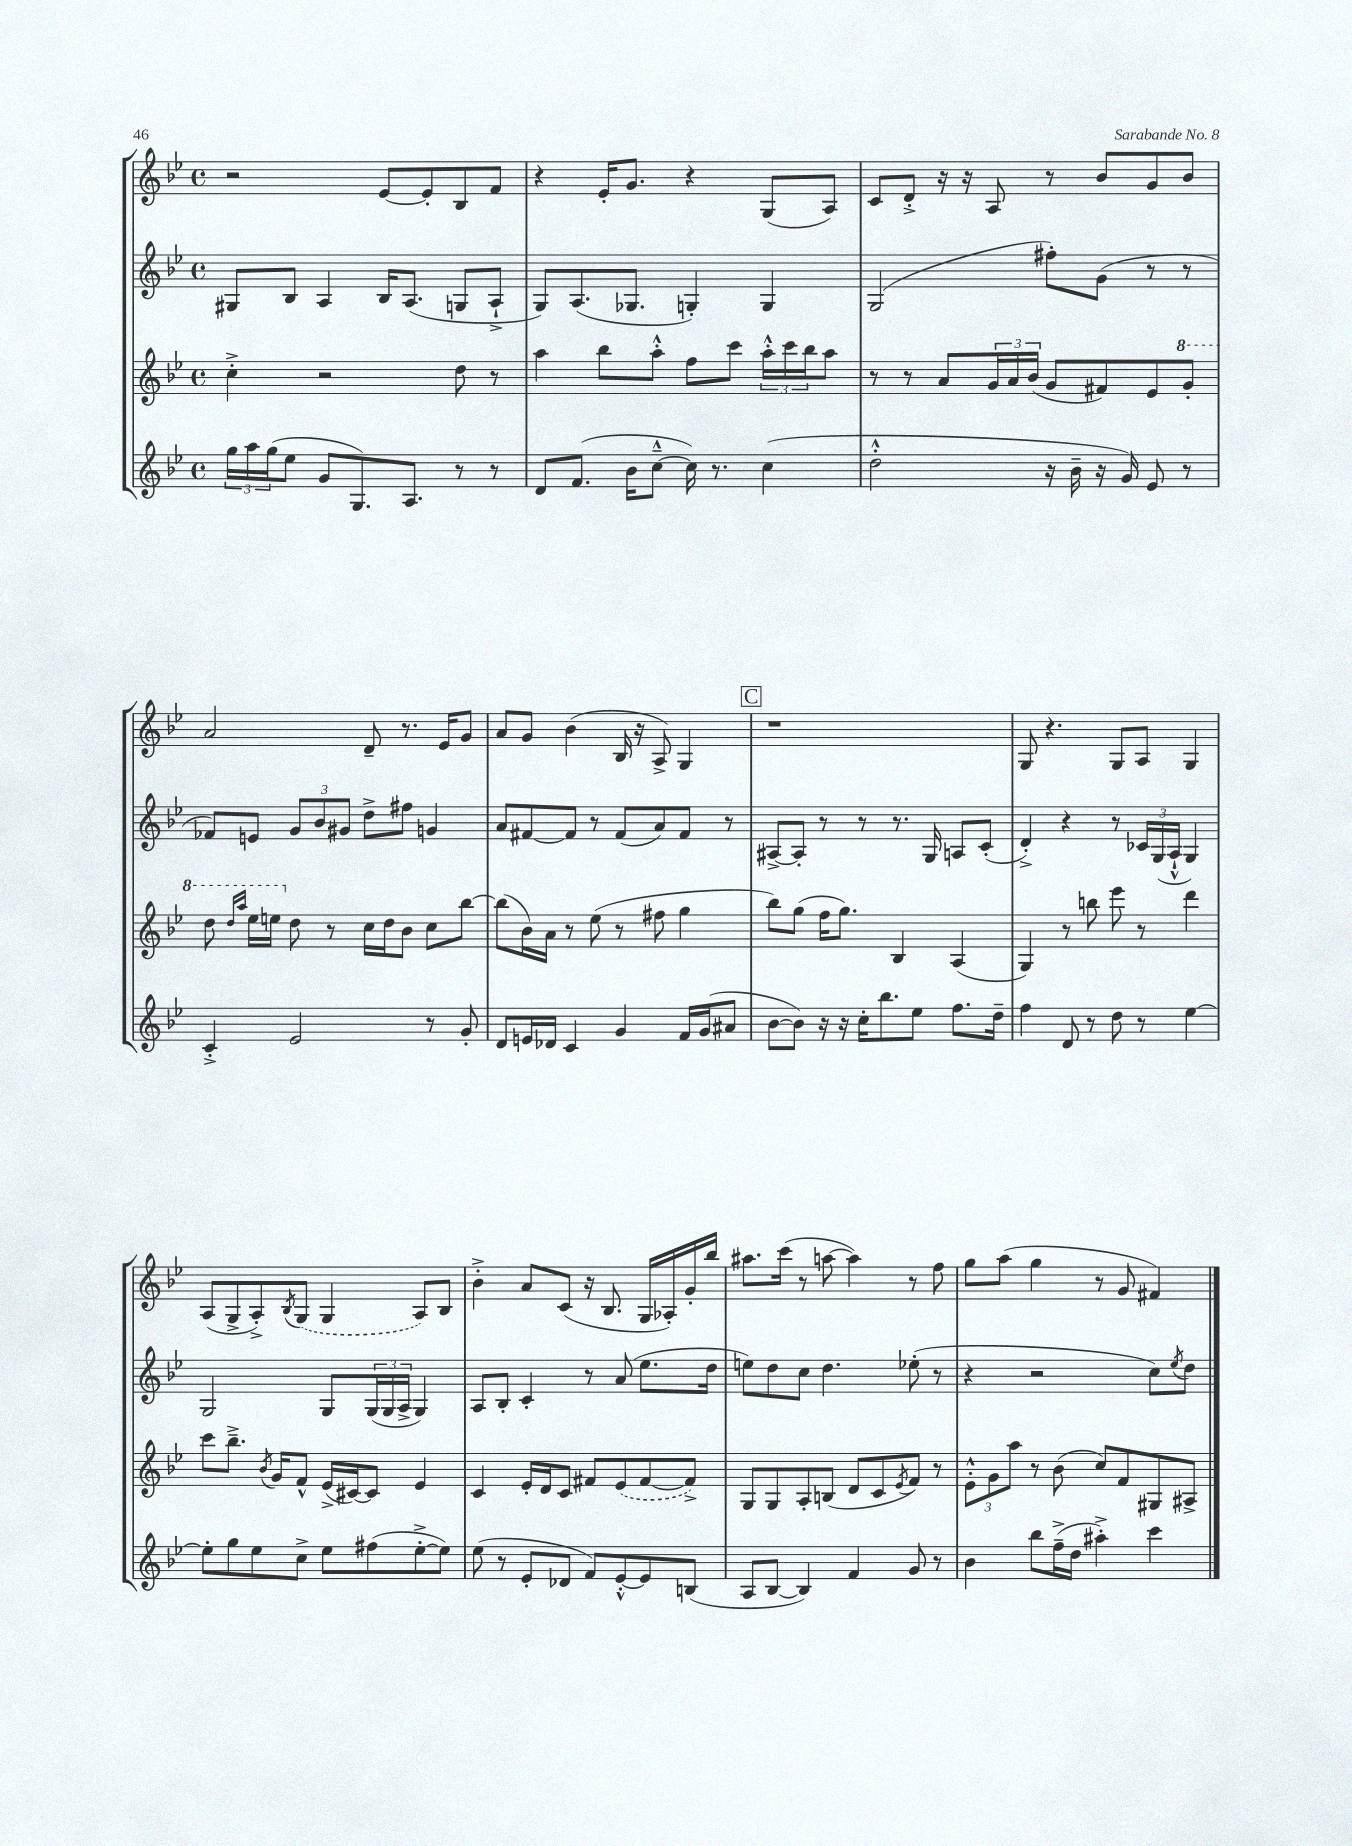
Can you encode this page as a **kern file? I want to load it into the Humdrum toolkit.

**kern	**kern	**kern	**kern
*staff4	*staff3	*staff2	*staff1
*clefG2	*clefG2	*clefG2	*clefG2
*k[b-e-]	*k[b-e-]	*k[b-e-]	*k[b-e-]
*M4/4	*M4/4	*M4/4	*M4/4
*met(c)	*met(c)	*met(c)	*met(c)
24gg\LL	4cc'^\	8G#/L	2r
24aa\	.	.	.
(24gg\J	.	.	.
8ee-\J	.	8B-/J	.
8g/L	2r	4A/	.
8.G/)	.	.	.
.	.	16B-/LK	[8e-/L
8.A/J	.	(8.A/J	.
.	.	.	8e-'/]
8r	8dd\	8G/L	8B-/
8r	8r	8A`^/J	8f/J
=	=	=	=
8d/L	4aa\	8G/L)	4r
(8.f/J	.	(8.A/	.
.	8bb-\L	.	16e-'/LK
16b-\LK	.	8.G-/J	8.g/J
[8cc~^^\J	8aa'^^\J	.	.
16cc\])	8ff\L	4G'/)	4r
8.r	.	.	.
.	8ccc\J	.	.
(4cc\	24aa'^^\LL	4G/	(8G/L
.	24ccc\	.	.
.	24bb-\J	.	.
.	8aa\J	.	8A/J)
=	=	=	=
2dd'^^\	8r	(2G/	8c/L
.	8r	.	8d'^/J
.	8a/L	.	16r
.	.	.	16r
.	24g/L	.	8A/
.	24a/	.	.
.	(24b-/JJ	.	.
16r	8g/L	8ff#'\L)	8r
16b-~\	.	.	.
16r	8f#/)	(8g\J	8b-/L
16g/)	.	.	.
8e-/	8e-/	8r	8g/
8r	8gg'/J	8r	8b-/J
=	=	=	=
4c'^/	8ddd\	8f-/L)	2a/
.	16qqddd/LL	.	.
.	16qqaaa/JJ	.	.
.	16eee-\LL	8e/J	.
.	16eee\JJ	.	.
2e-/	8dd\	12g/L	.
.	.	12b-/	.
.	8r	.	.
.	.	12g#/J	.
.	16cc\LL	8dd^\L	8d~/
.	16dd\J	.	.
.	8b-\J	8ff#\J	8.r
8r	8cc\L	4g/	.
.	.	.	16e-/LK
8g'/	[8bb-\J	.	8g/J
=	=	=	=
8d/L	(8bb-\]L	8a/L	8a/L
16e/L	16b-\L)	[8f#/	8g/J
16d-/JJ	16a\JJ	.	.
4c/	8r	8f#/]J	(4b-\
.	(8ee-\	8r	.
4g/	8r	(8f#/L	16B-/
.	.	.	16r
.	8ff#\	8a/)	8A^/)
16f/LL	4gg\	8f#/J	4G/
(16g/J	.	.	.
8a#/J	.	8r	.
=	=	=	=
[8b-\L	8bb-\L)	[8A#^/L	1r
8b-\]J)	(8gg\J	8A#'/]J	.
16r	16ff\LK	8r	.
16r	8.gg\J)	.	.
16cc'\LK	.	8r	.
8.bb-\	.	.	.
.	4B-/	8.r	.
8ee-\J	.	.	.
.	.	16G/	.
8.ff\L	(4A/	8A/L	.
.	.	(8c'/J	.
16dd~\Jk	.	.	.
=	=	=	=
4ff\	4G/)	4d'^/)	8G/
.	.	.	4.r
8d/	8r	4r	.
8r	8bb\	.	.
8dd\	8eee-\	8r	8G/L
8r	8r	24c-/LL	8A/J
.	.	(24G/	.
.	.	24A`^^/JJ	.
[4ee-\	4ddd\	4G/)	4G/
=	=	=	=
8ee-'\]L	8ccc\L	2G/	(8A/L
8gg\	8.bb-~^\J	.	8G^/
8ee-\	.	.	8A'^/)
.	8qb-/	.	.
.	16g/LK	.	.
.	.	.	8qB-/
8cc^\J	8f^^/J	.	(8G/J
8ee-\L	(16e-^/LL	8G/L	4G/
.	[16c#/J)	.	.
(8ff#\	8c#/]J	(24G/L	.
.	.	24G/	.
.	.	24A^/JJ	.
[8ee-'^\	4e-/	4G/)	8A/L)
8ee-\]J)	.	.	8B-/J
=	=	=	=
(8ee-\	4c/	8A/L	4b-'^\
8r	.	8B-'/J	.
8e-'/L	16e-'/LL	4c'/	8a/L
.	16d/J	.	.
8d-/J	8c/J	.	(8c/J
8f/L)	8f#/L	8r	16r
.	.	.	8.B-/
[8e-'^^/	(8e-/	(8a/	.
8e-/]	[8f#/	8.ee-\L	16G/LL
.	.	.	16A-'/)
(8B/J	8f#^/]J)	.	16g'/
.	.	16dd\Jk	16bb-/JJ
=	=	=	=
8A/L	8G/L	8ee\L)	8.aa#\L
[8B-/J	8G/	8dd\	.
.	.	.	(16ccc\Jk
4B-/])	8A'/	8cc\J	8r
.	(8B/J	4.dd\	[8aa\
4f/	8d/L	.	4aa\])
.	8c/	.	.
.	8qe-/	.	.
8g/	8f/J)	(8ee-'\	8r
8r	8r	8r	8ff\
=	=	=	=
4b-\	12e-'^^\L	4r	8gg\L
.	12g\	.	.
.	.	.	(8aa\J
.	12aa\J	.	.
8bb-\L	8r	2r	4gg\
(16ff~^\L	(8b-\	.	.
16dd\JJ	.	.	.
4aa#'^\)	8cc/L)	.	8r
.	8f/	.	8g/
4ccc\	8G#/	8cc\L)	4f#/)
.	.	8qee-/	.
.	8A#^/J	8dd\J	.
==	==	==	==
*-	*-	*-	*-
